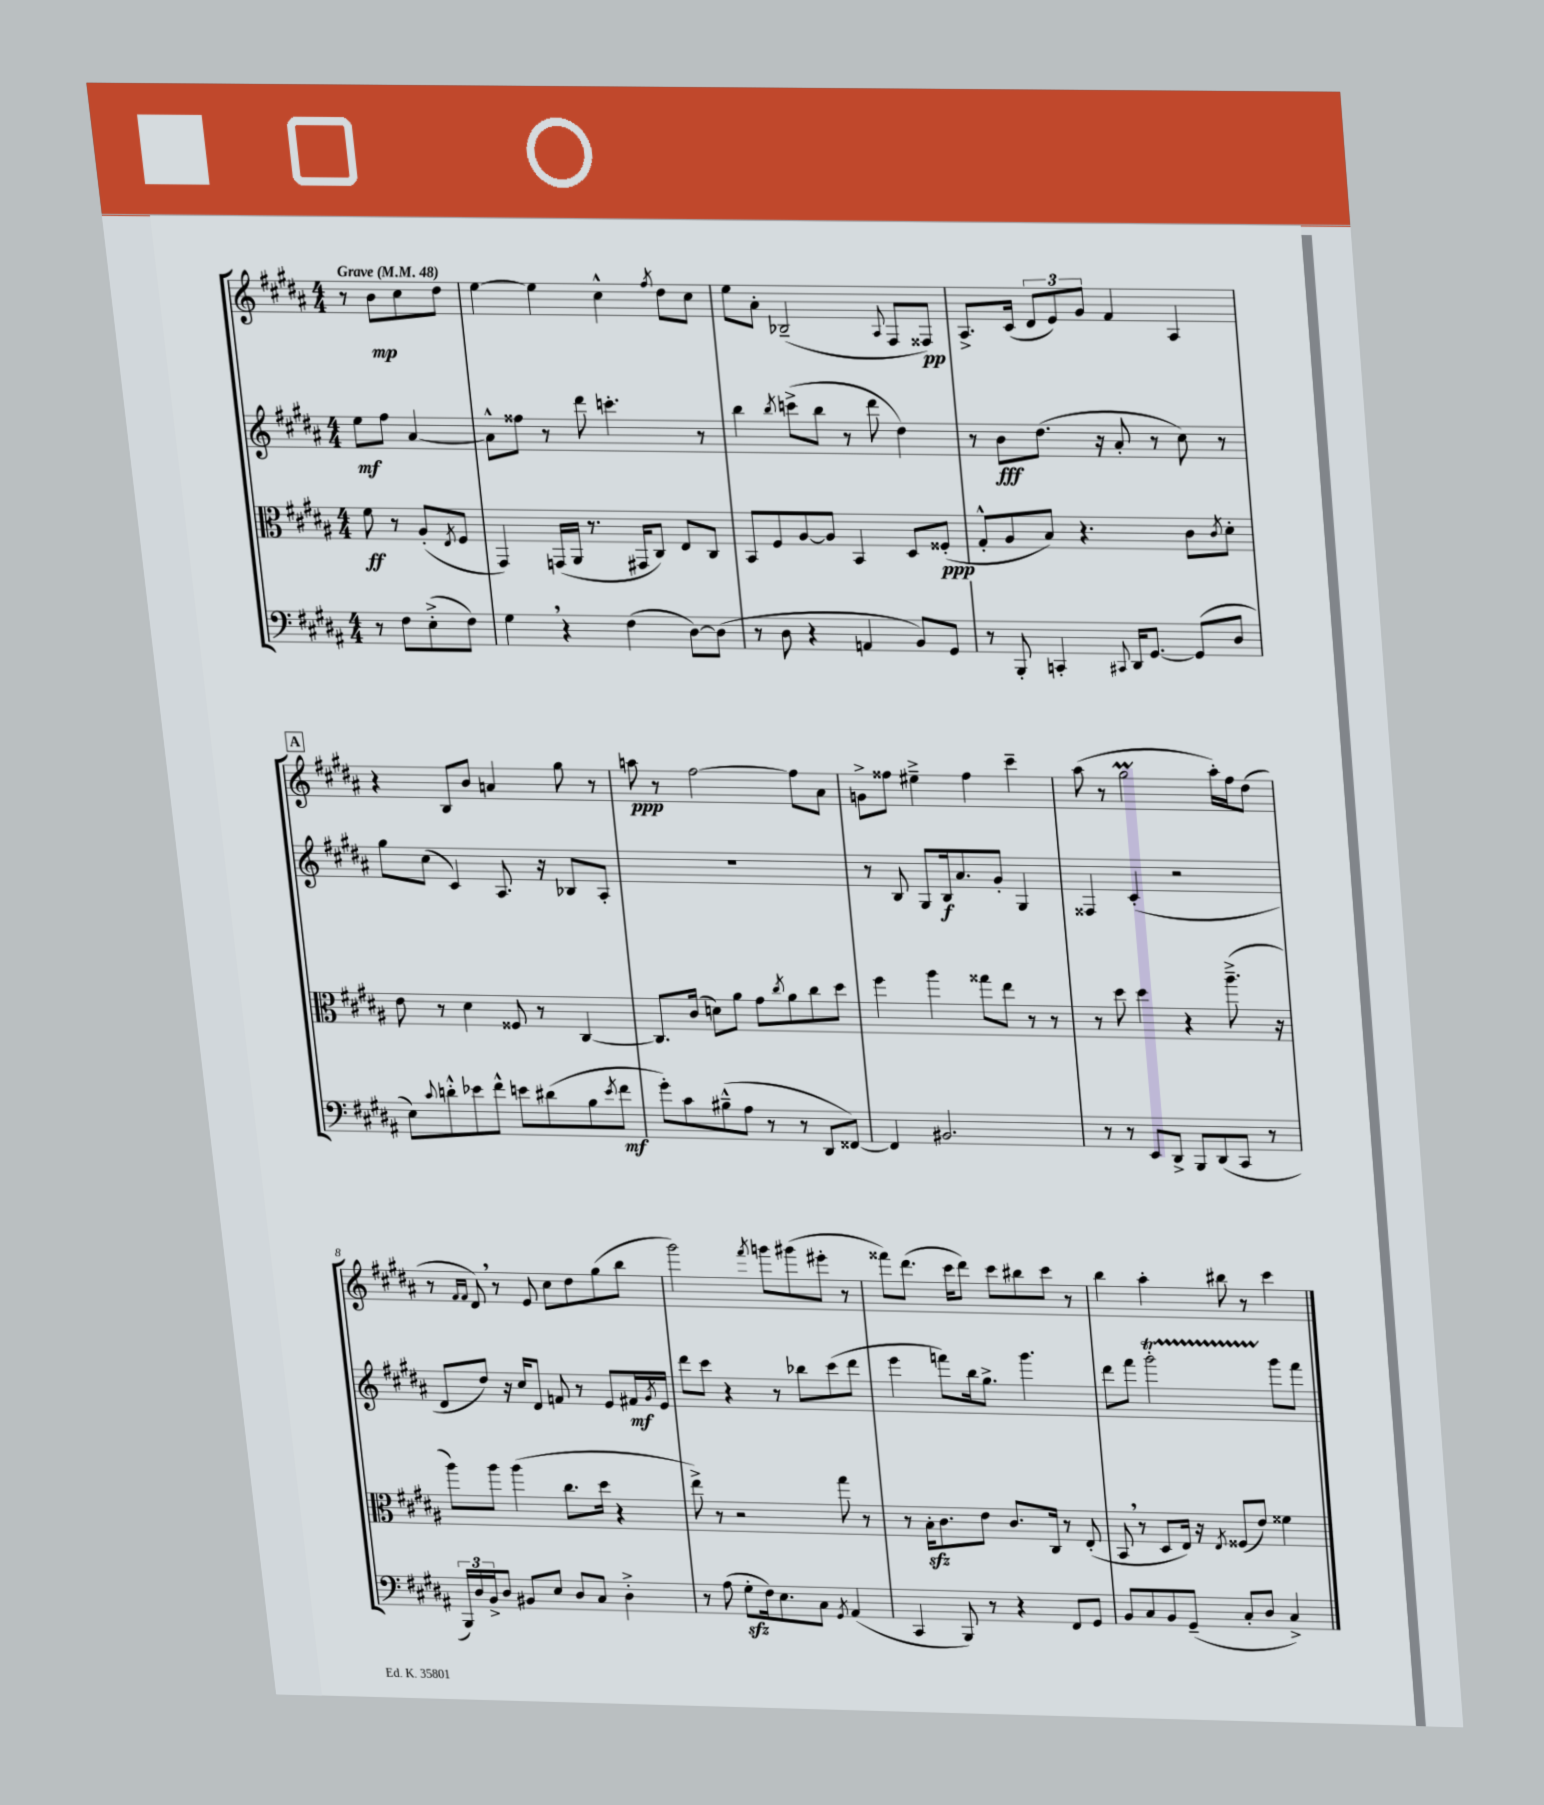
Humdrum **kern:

**kern	**kern	**kern	**kern
*staff4	*staff3	*staff2	*staff1
*clefF4	*clefC3	*clefG2	*clefG2
*k[f#c#g#d#a#]	*k[f#c#g#d#a#]	*k[f#c#g#d#a#]	*k[f#c#g#d#a#]
*M4/4	*M4/4	*M4/4	*M4/4
*MM48	*MM48	*MM48	*MM48
8r	8f#	8ee	8r
8F#	8r	8ff#	8b
(8E'^	(8A#'	[4a#	8cc#
.	8qE	.	.
8F#)	8F#	.	8dd#
=	=	=	=
4G#	4GG#)	8a#^^]	[4ee
.	.	8ff##	.
4r	(16GG	8r	4ee]
.	16AA#	.	.
.	8.r	8ddd#	.
(4F#	.	4.ccc'	4cc#^^
.	16GG#	.	.
.	8C#)	.	.
.	.	.	8qff#
[8D#)	8E	.	8dd#
(8D#]	8C#	8r	8cc#
=	=	=	=
8r	8BB	4bb	8ee
8D#	8F#	.	8a#'
.	.	8qbb	.
4r	[8A#	(8ccc^	(2B-~
.	8A#]	8bb	.
4AA	4BB	8r	.
.	.	8ddd#	.
.	.	.	8qqA#
8BB)	8D#	4dd#)	8F#
8GG#	(8F##'	.	8F##)
=	=	=	=
8r	8G#'^^	8r	8.A#^
8BBB'	8A#	8b	.
.	.	.	(16c#
4CC'	8B)	(8.dd#	12d#
.	.	.	12e)
.	4.r	.	.
.	.	.	12g#
.	.	16r	.
8qqCC#	.	.	.
16DD#	.	8a#'	4f#
[8.GG#	.	.	.
.	.	8r	.
(8GG#]	8c#	8cc#)	4A#
.	8qc#	.	.
8D#	8d#'	8r	.
=	=	=	=
8E)	8e	8gg#	4r
8qqc#	.	.	.
8d'^^	8r	(8cc#	.
8e-	4d#	4c#)	8B
8f#^^	.	.	8b
8e	8F##	8.A#	4a
(8d#	8r	.	.
.	.	16r	.
8B	[4C#	8B-	8gg#
8qe	.	.	.
8f#	.	8A#'	8r
=	=	=	=
8g#')	8.C#]	1r	8aa
8c#	.	.	8r
.	(16c#	.	.
(8B#~^^	8d)	.	[2ff#
8A#	8a#	.	.
8r	8g#	.	.
.	8qcc#	.	.
8r	8a#	.	.
8DD#	8cc#	.	8ff#]
[8FF##)	8dd#	.	8a#
=	=	=	=
4FF##]	4ff#	8r	8g^
.	.	8B	8ff##
2.BB#	4aa#	8G#	4ee#~^
.	.	16B	.
.	.	8.a#	.
.	8gg##	.	4ff##
.	8ee	8g#'	.
.	8r	4G#	4ccc#~
.	8r	.	.
=	=	=	=
8r	8r	4F##	(8aa#
8r	8dd#	.	8r
8EE	4dd#	(4c#'	2gg#
8DD#^	.	.	.
8BBB	4r	2r	.
(8DD#	.	.	.
8CC#	(8.aa#~^	.	16aa#')
.	.	.	16ff#
8r	.	.	(8dd#
.	16r	.	.
=	=	=	=
24BBB)	8aa#)	8d#	8r
24D#	.	.	.
24BB^	.	.	.
.	.	.	16qqf#
.	.	.	16qqf#
8D#	8aa#	8dd#)	8d#)
8BB#	(4aa#	16r	8r
.	.	16cc#	.
8E	.	8d#	8e
8D#	8.cc#	8f	8cc#
8C#	.	8r	8dd#
.	16dd#	.	.
4D#'^	4r	8e	(8gg#
.	.	16f#	8bb
.	.	8qg#	.
.	.	16e	.
=	=	=	=
8r	8ee^)	8ddd#	2ggg#)
(8A#	8r	8ccc#	.
8G#'	2r	4r	.
16F#)	.	.	.
8.E	.	.	.
.	.	.	8qfff#
.	.	8r	8ggg
8C#	.	8bb-	(8ggg#
8qGG#	.	.	.
(4AA#	8gg#	(8ccc#	8eee#'
.	8r	8ddd#	8r
=	=	=	=
4CC#	8r	4eee	8fff##)
.	16B'	.	(8.ddd#
.	8.c#	.	.
8BBB)	.	8fff)	.
.	.	.	16ccc#
8r	8e	16bb	8ddd#)
.	.	8.gg#^	.
4r	8.c#	.	8ccc#
.	.	4.ggg#	8bb#
.	16C#	.	.
8FF#	8r	.	8ccc#
8GG#	(8E'	.	8r
=	=	=	=
8BB	8BB	8ddd#	4bb
8C#	8r	8fff#	.
8BB	8D#	2ggg#'	4aa#'
(8GG#~	16E)	.	.
.	16r	.	.
.	8qE	.	.
8C#'	(8F##	.	8bb#
8D#	8e)	.	8r
4C#^)	4f##	8ggg#	4ccc#
.	.	8fff#	.
==	==	==	==
*-	*-	*-	*-
